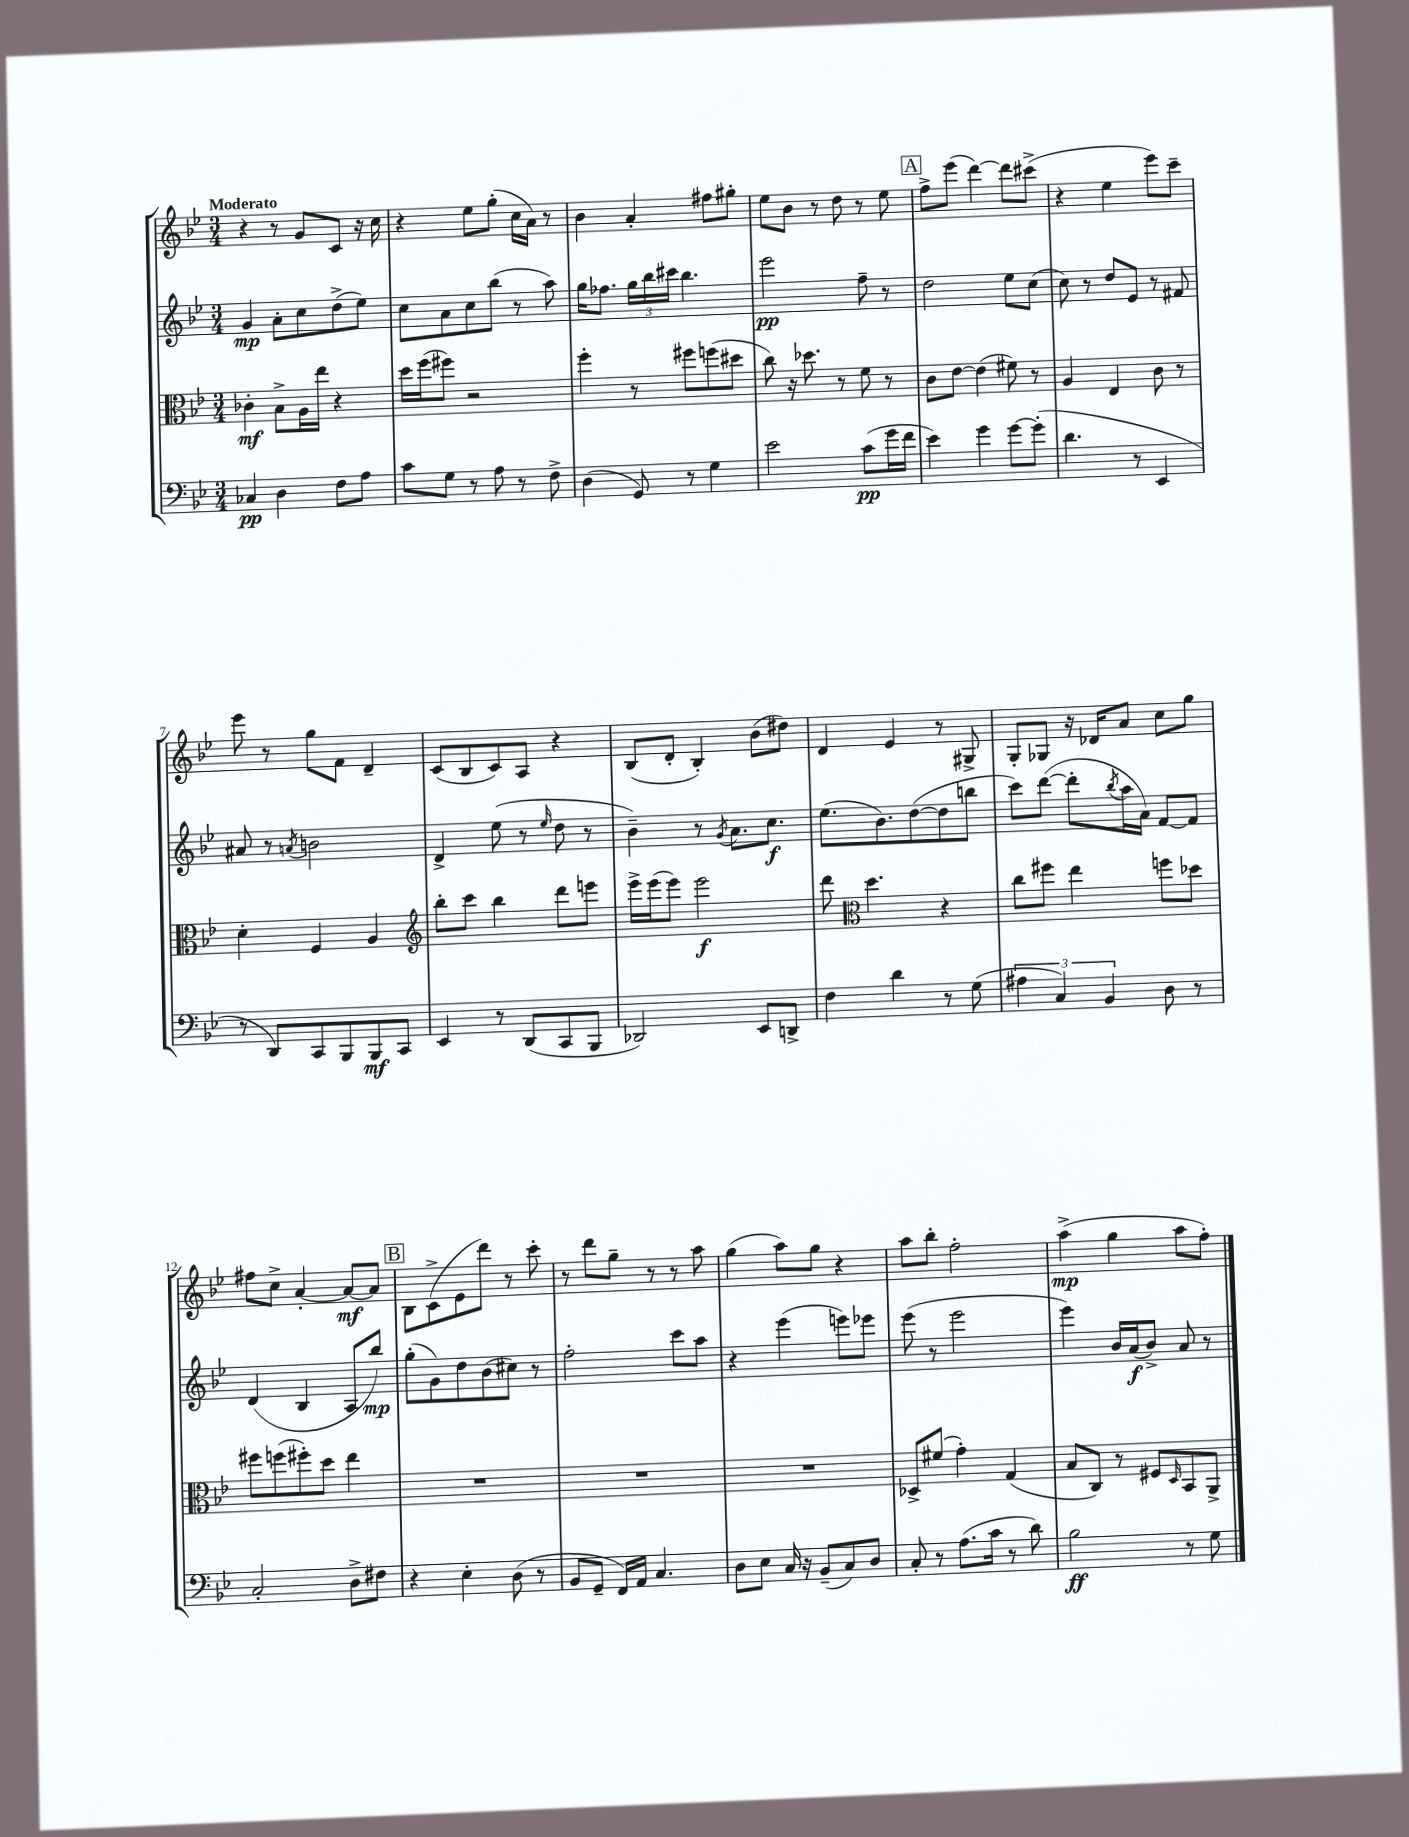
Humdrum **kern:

**kern	**kern	**kern	**kern
*staff4	*staff3	*staff2	*staff1
*clefF4	*clefC3	*clefG2	*clefG2
*k[b-e-]	*k[b-e-]	*k[b-e-]	*k[b-e-]
*M3/4	*M3/4	*M3/4	*M3/4
4C-	4c-'	4g	4r
4D	8B-^	8a'	8r
.	16A	8cc	8g
.	16ee-	.	.
8F	4r	(8dd^	8c
8A	.	8ee-)	16r
.	.	.	16cc
=	=	=	=
8c	16dd	8cc	4r
.	(16ff	.	.
8G	8ff#)	8a	.
8r	2r	8cc	8ee-
8A	.	(8bb-	(8gg'
8r	.	8r	16cc
.	.	.	16a)
8F^	.	8aa)	8r
=	=	=	=
(4D	4ff'	16gg	4b-
.	.	8.ff-	.
8GG)	8r	24gg	4a'
.	.	24bb-	.
.	.	24ccc#	.
8r	8ff#	4.bb-	.
4G	(8ff	.	8ff#
.	8dd#	.	8gg#'
=	=	=	=
2e-	8cc)	2eee-	8ee-
.	16r	.	8b-
.	8.dd-	.	.
.	.	.	8r
.	8r	.	8dd
(8c	8f	8ff~	8r
16g	8r	8r	8ee-
16f	.	.	.
=	=	=	=
4e-)	8c	2dd	8ff^
.	[8e-	.	(8eee-
4g	(4e-]	.	[4ddd)
[8g	8f#)	8ee-	8ddd]
(8g']	8r	(8cc	(8ccc#^
=	=	=	=
4.d	4A	8cc)	4r
.	.	8r	.
.	4E-	8dd	4ee-
8r	.	8e-	.
4EE-	8c	8r	8eee-)
.	8r	8f#	8ccc~
=	=	=	=
8r	4d'	8a#	8eee-
8DD)	.	8r	8r
.	.	8qa	.
8CC	4F	2b	8gg
8BBB-	.	.	8f
8BBB-	4A	.	4d~
8CC	.	.	.
=	=	=	=
*	*clefG2	*	*
4EE-	8bb-'	4d^	(8c
.	8ccc	.	8B-
8r	4bb-	(8ee-	8c)
(8DD	.	8r	8A
.	.	16qqee-	.
8CC	8ddd	8dd	4r
8BBB-	8eee	8r	.
=	=	=	=
2DD-)	16eee-^	4b-~)	(8B-
.	(16eee-	.	.
.	8eee-)	.	8d'
.	2eee-	8r	4B-')
.	.	8qg	.
.	.	8.a	.
8EE-	.	.	(8b-
.	.	8.cc	.
8DD^	.	.	8dd#)
=	=	=	=
4F	8ddd	(8.ee-	4d
*	*clefC3	*	*
.	4.dd	.	.
.	.	8.b-)	.
4d	.	.	4e-
.	.	([8dd	.
8r	4r	8dd]	8r
(8G	.	8bb	8G#^
=	=	=	=
6A#	8cc	8ccc)	8G'
.	8ff#	([8ddd	8G-
6C)	.	.	.
.	4ee-	8ddd']	16r
.	.	.	16d-
6BB-	.	.	.
.	.	8qbb-	.
.	.	16aa	8a
.	.	16a)	.
8D	8ff	[8f	8cc
8r	8dd-	8f]	8gg
=	=	=	=
2C'	8ff#	(4d	8ff#
.	(8ff	.	8cc^
.	8ff#')	4B-	[4a'
.	8dd	.	.
8D^	4ee-	8A	8a_
8F#	.	8bb-)	8a]
=	=	=	=
4r	2.r	(8gg'	8B-
.	.	8g)	(8c^
4E-'	.	8dd	8e-
.	.	(8b-	8ddd)
(8D	.	8cc#)	8r
8r	.	8r	8ccc'
=	=	=	=
8BB-	2.r	2ff'	8r
8GG~	.	.	8ddd
16FF)	.	.	8gg~
16AA	.	.	.
4.C	.	.	8r
.	.	8ccc	8r
.	.	8aa	8aa
=	=	=	=
8D	2.r	4r	(4gg
8E-	.	.	.
16C	.	(4eee-	8aa)
16r	.	.	.
(8BB-~	.	.	8gg
8C)	.	8eee)	4r
8D	.	8eee-	.
=	=	=	=
8C'	8D-^	(8eee-	8aa
8r	(8f#	8r	8bb-'
(8.A	4g')	2eee-	2ff'
16c	.	.	.
8r	(4G	.	.
8d)	.	.	.
=	=	=	=
2B-	8B-	4eee-)	(4aa^
.	8C)	.	.
.	8r	16b-	4gg
.	.	(16a	.
.	8F#	8b-^)	.
.	16qqD	.	.
8r	8BB-	8a	8aa
8G	8AA^	8r	8ff')
==	==	==	==
*-	*-	*-	*-
